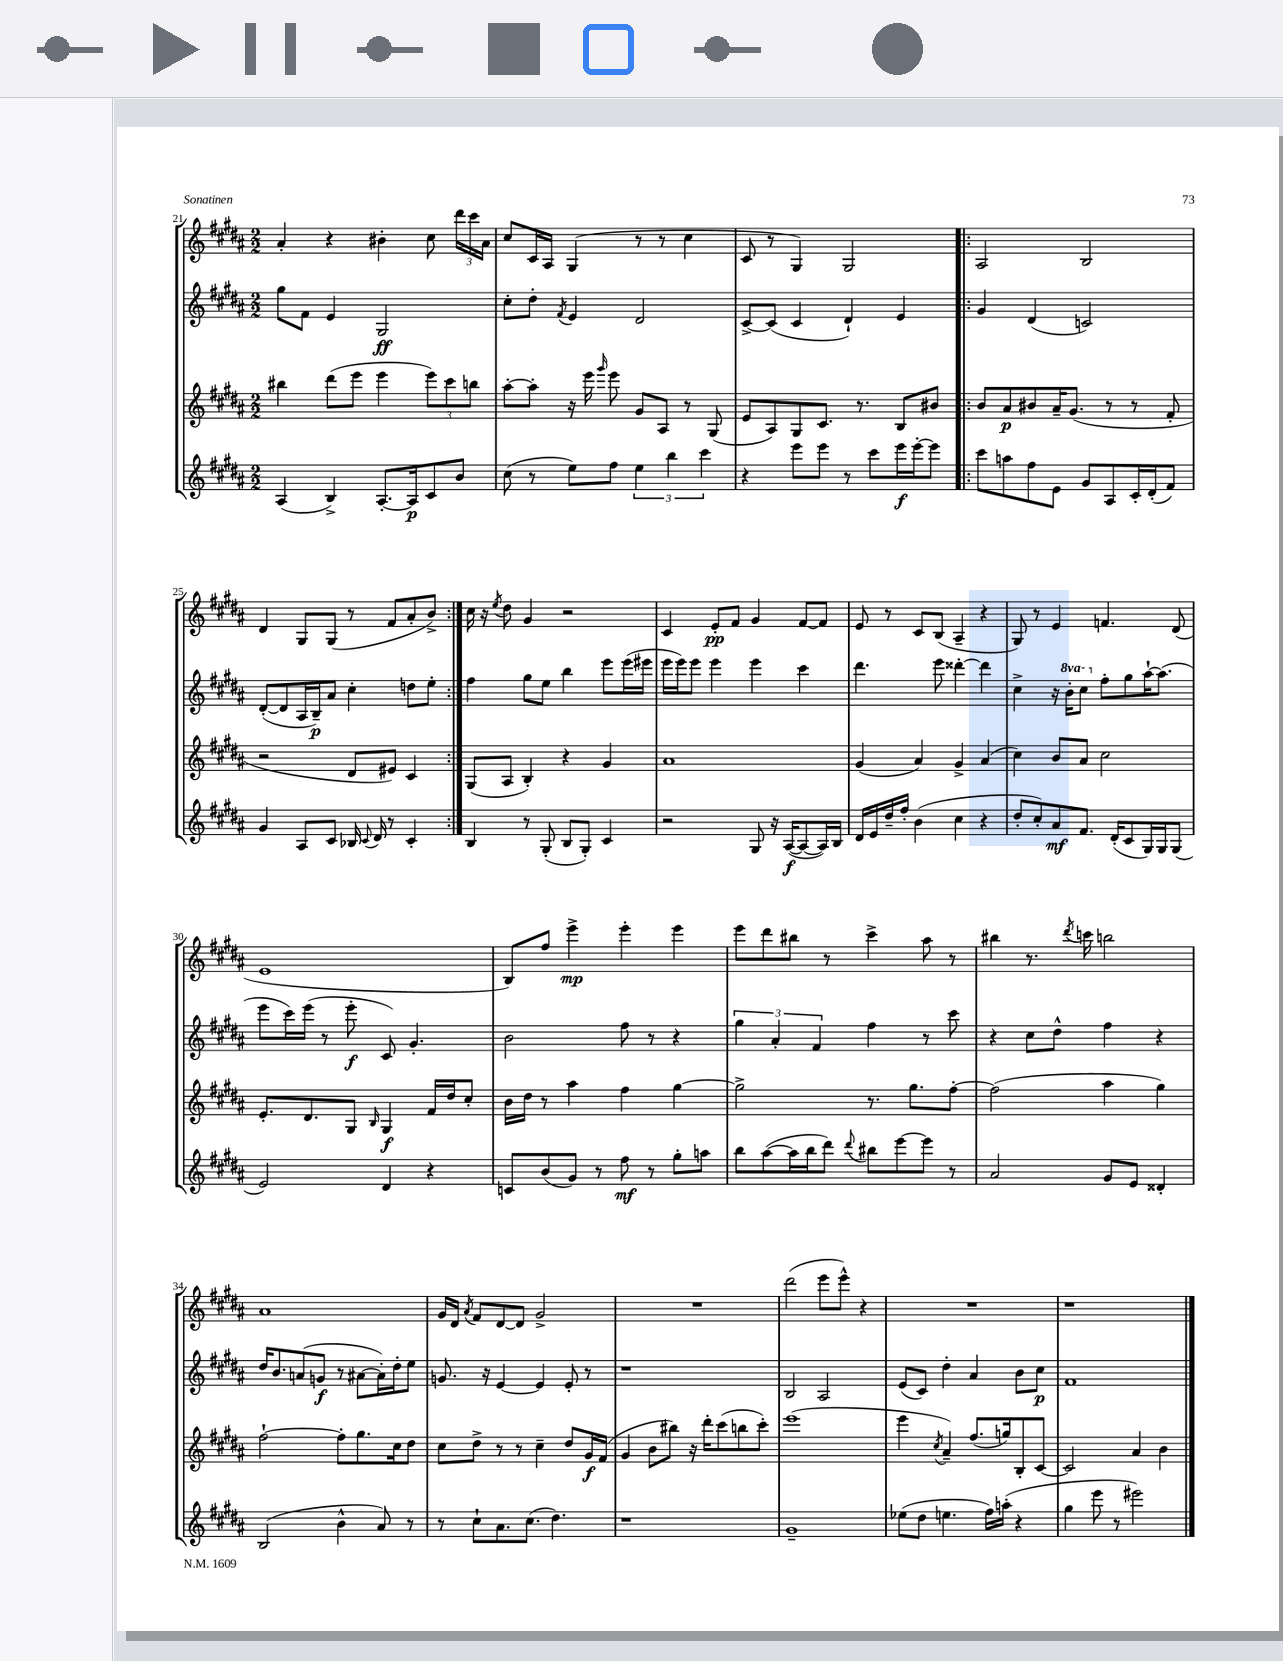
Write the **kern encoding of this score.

**kern	**kern	**kern	**kern
*staff4	*staff3	*staff2	*staff1
*clefG2	*clefG2	*clefG2	*clefG2
*k[f#c#g#d#a#]	*k[f#c#g#d#a#]	*k[f#c#g#d#a#]	*k[f#c#g#d#a#]
*M2/2	*M2/2	*M2/2	*M2/2
(4A#	4bb#	8gg#	4a#'
.	.	8f#	.
4B^)	(8ddd#	4e	4r
.	8eee	.	.
[8.A#'	4eee	2G#	4b#'
16A#]	.	.	.
8c#	12eee)	.	8cc#
.	12ccc#	.	.
8b	.	.	24ddd#
.	12bb	.	24ccc#
.	.	.	24a#
=	=	=	=
(8cc#	[8aa#'	8cc#'	8cc#
8r	8aa#']	8dd#'	16c#
.	.	.	16A#
.	.	8qf#	.
8ee)	16r	4e	(4G#
.	16eee	.	.
.	16qqggg#	.	.
8ff#	8eee	.	.
6ee	8g#	2d#	8r
.	8A#	.	8r
6bb	.	.	.
.	8r	.	4cc#
6ccc#	.	.	.
.	(8G#	.	.
=	=	=	=
4r	8e	[8c#^	8c#
.	8A#)	(8c#]	8r
8eee	8G#	4c#	4G#)
8eee	8.c#	.	.
8r	.	4d#`)	2G#
.	8.r	.	.
8ccc#	.	.	.
16eee	8B	4e	.
[16eee'	.	.	.
8eee]	8b#	.	.
=!|:	=!|:	=!|:	=!|:
8ccc#	8b	4g#	2A#
8aa	8a#	.	.
8ff#	8b#	(4d#	.
8e	16a#~	.	.
.	(8.g#	.	.
8g#	.	2c)	2B
8A#	8r	.	.
16c#'	8r	.	.
(16d#'	.	.	.
8f#)	8f#'	.	.
=	=	=	=
4g#	2r	([8d#'	4d#
.	.	8d#]	.
8A#	.	16A#	8G#
.	.	16B~)	.
8c#	.	8a#	(8G#
16B-	8d#	4cc#'	8r
8qqc#	.	.	.
16d#	.	.	.
8r	8e#)	.	8f#
4c#'	4c#	8dd	8a#'
.	.	8ee'	8b^)
=:|!	=:|!	=:|!	=:|!
4B	(8G#	4ff#	16cc#
.	.	.	16r
.	.	.	8qee
.	8A#	.	8dd#
8r	4B')	8gg#	4g#
(8G#'	.	8ee	.
8B	4r	4bb	2r
8G#')	.	.	.
4c#	4g#	8eee	.
.	.	(16eee	.
.	.	16eee#	.
=	=	=	=
2r	1a#	16eee	4c#
.	.	16eee)	.
.	.	8eee	.
.	.	4eee	8e'
.	.	.	8f#
8G#	.	4eee	4g#
16r	.	.	.
([16A#	.	.	.
8A#_	.	4ccc#	[8f#
16A#])	.	.	8f#]
16B	.	.	.
=	=	=	=
16d#	(4g#	4.ddd#	8e
16e	.	.	.
16dd#~	.	.	8r
16ff#'	.	.	.
(4b	4a#)	.	8c#
.	.	8eee	(8B
4cc#	4g#^	[4ddd##'	4A#~
4r	(4a#	4ddd##]	4r
=	=	=	=
8dd#'	4cc#)	4cc#^	8G#)
8cc#')	.	.	8r
8a#	8b	16r	4e
.	.	16bb'	.
8.f#	8a#	8ccc#	.
.	2cc#	8ff#'	4.f
(16d#'	.	.	.
8c#	.	8gg#	.
16G#)	.	[16aa#`	.
16G#	.	(8.aa#]	.
(8G#	.	.	(8d#
=	=	=	=
2e)	8.e'	8eee	1e
.	.	16ccc#)	.
.	8.d#	(16eee	.
.	.	8r	.
.	8G#	8eee'	.
.	16qqB	.	.
4d#	4G#	8c#)	.
.	.	4.g#'	.
4r	16f#	.	.
.	16dd#	.	.
.	8cc#'	.	.
=	=	=	=
8c	16b	2b	8B)
.	16dd#	.	.
(8b	8r	.	8ff#
8g#)	4aa#	.	4eee^
8r	.	.	.
8ff#	4ff#	8ff#	4eee'
8r	.	8r	.
8gg#'	[4gg#	4r	4eee
8aa	.	.	.
=	=	=	=
8bb	2gg#^]	6gg#	8eee
([8aa#	.	.	8ddd#
.	.	6a#'	.
16aa#]	.	.	8bb#
16bb	.	.	.
.	.	6f#	.
8ddd#)	.	.	8r
8qqddd#	.	.	.
8bb#	8.r	4ff#	4ccc#^
[8eee	.	.	.
.	8.gg#	.	.
8eee]	.	8r	8aa#
8r	[8ff#'	8ccc#	8r
=	=	=	=
2a#	(2ff#]	4r	4bb#
.	.	8cc#	8.r
.	.	8dd#^^	.
.	.	.	8qddd#
.	.	.	16ccc
8g#	4aa#	4ff#	2bb
8e	.	.	.
4d##'	4gg#)	4r	.
=	=	=	=
(2B	[2ff#`	16dd#	1a#
.	.	8.b	.
.	.	(8a	.
.	.	8g	.
4b^^	8ff#']	8r	.
.	8.gg#	[8a#	.
8a#)	.	16a#'])	.
.	16cc#	16dd#'	.
8r	8dd#	8ee	.
=	=	=	=
8r	8cc#	8.g	16g#
.	.	.	16d#
.	.	.	8qa#
8cc#`	8dd#^	.	8f#
.	.	16r	.
8.a#	8r	[4e	[8d#
.	8r	.	8d#]
(8.cc#	.	.	.
.	4cc#~	4e]	2g#^
4.dd#)	.	.	.
.	8dd#	8e'	.
.	16g#	8r	.
.	(16f#	.	.
=	=	=	=
1r	4g#	1r	1r
.	8b	.	.
.	8bb#)	.	.
.	16r	.	.
.	16ddd#'	.	.
.	(8ccc#	.	.
.	8bb	.	.
.	8ccc#')	.	.
=	=	=	=
1g#~	(1eee	2B	(2ddd#
.	.	2A#	8eee
.	.	.	8eee^^)
.	.	.	4r
=	=	=	=
(8ee-	4eee	(8e	1r
8dd#	.	8c#)	.
.	8qcc#	.	.
4.ee	4a#~)	4dd#'	.
.	(8.ff#	4a#	.
16ff#)	.	.	.
(16aa'	16gg)	.	.
4r	8B'	8b	.
.	[8c#	8cc#	.
=	=	=	=
4gg#	2c#]	1f#	1r
8eee	.	.	.
8r	.	.	.
2eee#)	4a#	.	.
.	4b	.	.
==	==	==	==
*-	*-	*-	*-
